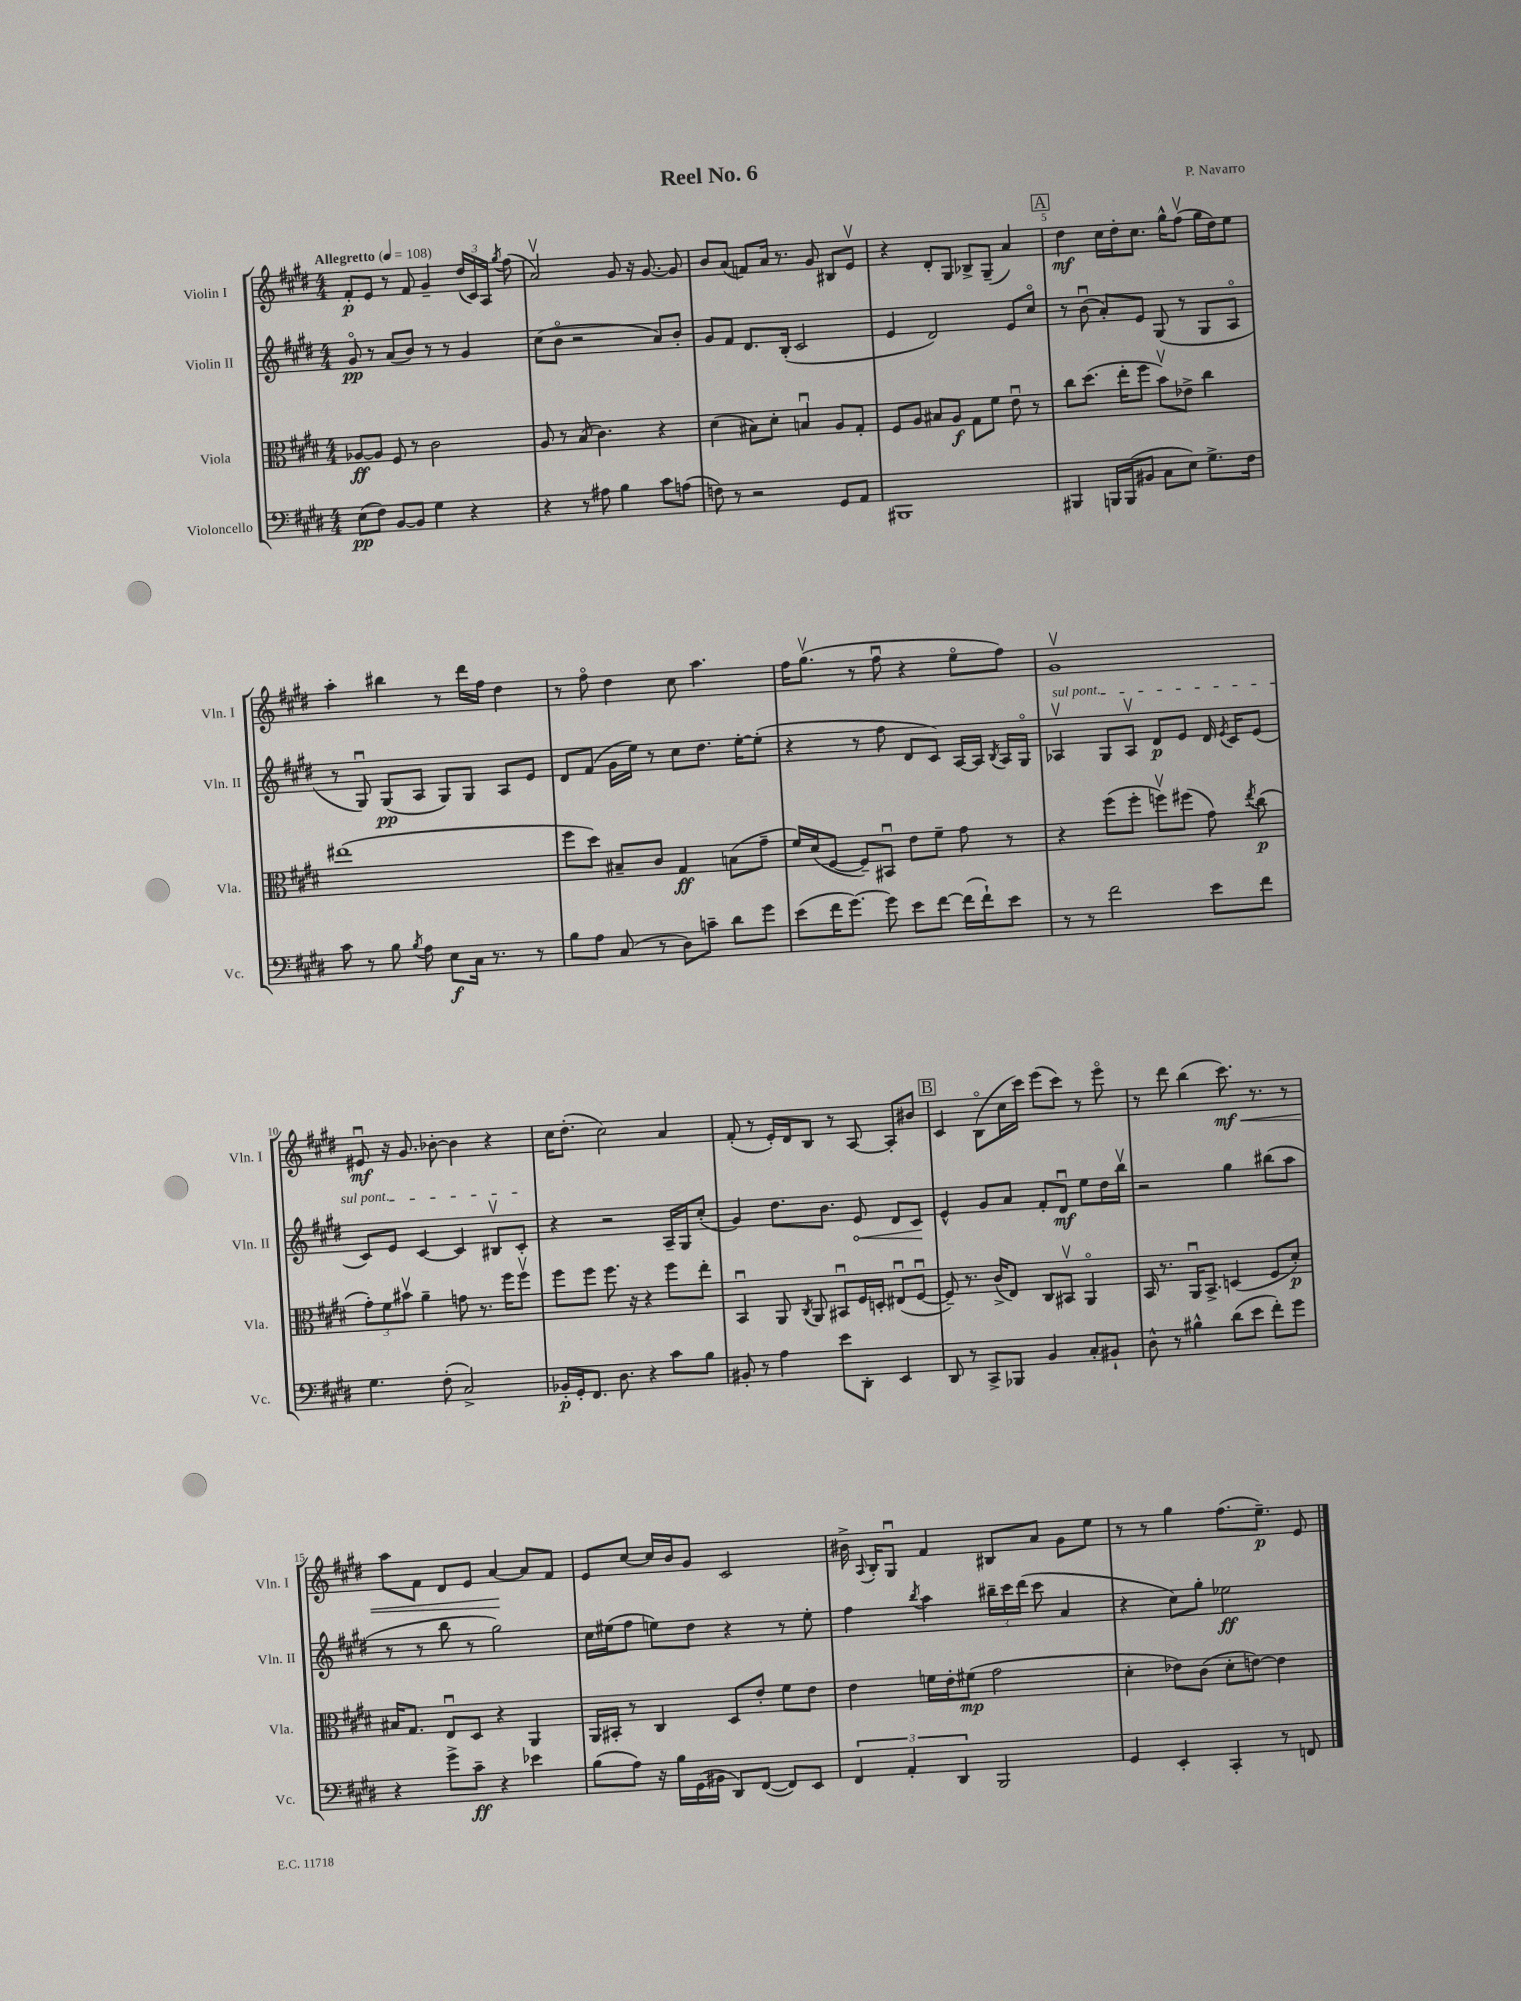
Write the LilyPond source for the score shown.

\header { title = "Reel No. 6" composer = "P. Navarro" }
<<
\new StaffGroup <<
\new Staff = "s0" \with { instrumentName = "Violin I" shortInstrumentName = "Vln. I" } {
    \clef treble \key e \major \numericTimeSignature \time 4/4 \tempo "Allegretto" 4 = 108
    \autoBeamOff fis'8[-.\p e'8] r8 fis'8 gis'4-- \tuplet 3/2 { dis''16[( cis'16) a16] } \acciaccatura { gis''8 } fis''8( |
    a'2\upbow) gis'8 r16 gis'8.~ gis'8 |
    b'8[ a'8]( f'8[) a'16] r8. gis'8 bis8[ e'8]\upbow |
    r4 dis'8[-. gis8] bes8[-> gis8]--( a'4) |
    \mark \markup { \box "A" } dis''4\mf cis''16[ dis''16-. cis''8.] gis''16[-^ fis''8]\upbow( gis''16[ dis''16) e''8] |
    a''4-. bis''4 r8 dis'''16[ fis''16] dis''4 |
    r8 fis''8\flageolet dis''4 cis''8 a''4. |
    fis''16[ gis''8.]\upbow( r8 fis''8\downbow r4 e''8[\flageolet fis''8]) |
    gis'1\upbow |
    eis'8\downbow\mf r16 gis'8. bes'8~-. bes'4 r4 |
    cis''16[ dis''8.]-.( cis''2) a'4 |
    fis'8-.( r8 e'16[-.) dis'16 b8] r8 a8~ a8[-. bis'8] |
    \mark \markup { \box "B" } cis'4 b8[\flageolet( cis''16 cis'''16]) e'''8[( cis'''8]) r8 e'''8\flageolet |
    r8 dis'''8 b''4( cis'''8.\mf\<) r8. r8 |
    a''8[ fis'8] dis'8[ e'8] a'4~\! a'8[ fis'8] |
    e'8[ cis''8]~ cis''16[ b'16 gis'8] cis'2 |
    bis'16-> \appoggiatura { a8 } b16[-. gis8]\downbow fis'4 bis8[ a'8] gis'8[ e''8] |
    r8 r8 gis''4 fis''8.[( e''8.]--\p) e'8 \bar "|." |
}
\new Staff = "s1" \with { instrumentName = "Violin II" shortInstrumentName = "Vln. II" } {
    \clef treble \key e \major \numericTimeSignature \time 4/4
    \autoBeamOff gis'8\flageolet\pp r8 a'8[( b'8]) r8 r8 gis'4 |
    cis''8[( b'8]\flageolet r2 a'8[) b'8]-. |
    gis'8[ fis'8] dis'8.[ b16]-.( cis'2 |
    e'4 dis'2) e'8[ cis''8]\flageolet |
    \mark \markup { \box "A" } r8 b'8\downbow( a'8[-.) e'8] gis8( r8 gis8[ a8]\flageolet |
    r8 gis8\downbow) gis8[\pp( a8] gis8[) gis8] a8[ e'8] |
    dis'8[ fis'8]( gis'16[ e''16]) r8 cis''8[ dis''8.] e''16[~-. e''8]-.( |
    r4 r8 fis''8 dis'8[ cis'8]) a16[~ a16] \acciaccatura { b8 } a16[ gis16]\flageolet |
    \once \override TextSpanner.bound-details.left.text = \markup { \italic "sul pont." } aes4\upbow\startTextSpan gis8[ aes8]\upbow dis'8[\p e'8] dis'16 \acciaccatura { e'8 } cis'16[ e'8]( |
    cis'8[) e'8] cis'4~ cis'4 bis8[\upbow cis'8]-.\stopTextSpan |
    r4 r2 a16[-- gis16 cis''8]-.( |
    gis'4) dis''8.[ b'8.] \once \override Hairpin.circled-tip = ##t e'8\< dis'8[ cis'8]\! |
    \mark \markup { \box "B" } e'4-^ gis'8[ a'8] fis'8[-. dis'8]\downbow\mf e''8[ dis''16 b''16]\upbow |
    r2 gis''4 bis''8[( a''8] |
    r8 r8 b''8 r8 gis''2) |
    cis''16[ eis''16( fis''8] e''8[) dis''8] r4 r8 e''8-. |
    fis''4 \acciaccatura { b''8 } a''4 \tuplet 3/2 { bis''16[-- cis'''16 dis'''16]( } cis'''8 a'4 |
    r4 cis''8[) gis''8]-. ees''2\ff \bar "|." |
}
\new Staff = "s2" \with { instrumentName = "Viola" shortInstrumentName = "Vla." } {
    \clef alto \key e \major \numericTimeSignature \time 4/4
    \autoBeamOff aes8[~\ff aes8] fis8 r8 cis'2 |
    a8 r8 b8( cis'4.) r4 |
    dis'4( bis8[) dis'8]-. b4\downbow a8[ gis8]-. |
    fis8[ a8] bis8[ a8]\f gis8[ fis'8] e'8\downbow r8 |
    \mark \markup { \box "A" } cis''8[ dis''8.]( e''16[-. fis''8] b'8[\upbow) ees'8]-> cis''4 |
    eis''1( |
    fis''8[ dis''8]) bis8[-- cis'8] gis4\ff b8[( gis'8]-- |
    fis'16[) dis'16( fis8]~ fis8[--) bis,8]\downbow e'8[ fis'8]-- gis'8 r8 |
    r4 fis''8[( fis''8]-. f''8[\upbow) fis''8]( gis'8) \acciaccatura { e''8 } cis''8\p( |
    \tuplet 3/2 { gis'8[-.) fis'8 bis'8]\upbow } a'4-- g'8 r8. fis''16[ fis''8]\upbow |
    fis''8[ fis''8] fis''8. r16 r4 fis''8[ e''8]-. |
    b,4\downbow a,8 \acciaccatura { cis8 } a,8 bis,8[\downbow fis16 d16]-. eis8[\downbow( fis8]~\downbow |
    \mark \markup { \box "B" } fis8--) r8. cis'16[->( e8]) cis8[ bis,8]\upbow a,4\flageolet |
    b,16 r8. a,16[\downbow b,8.]-> d4( fis8[ dis'8]-.\p) |
    bis16[ gis8.] e8[\downbow dis8] r4 a,4 |
    a,16[ bis,16]-. r8 cis4 dis8[ e'8]-. fis'8[ e'8] |
    e'4 f'16[ e'16-. fis'8]\mp( gis'2 |
    dis'4-. ees'8[) cis'8]( dis'8[-. e'8]~) e'4 \bar "|." |
}
\new Staff = "s3" \with { instrumentName = "Violoncello" shortInstrumentName = "Vc." } {
    \clef bass \key e \major \numericTimeSignature \time 4/4
    \autoBeamOff e8[\pp( fis8]) b,8[~ b,8] gis4 r4 |
    r4 r8 ais8 b4 cis'8[ a8]( |
    f8) r8 r2 gis,8[ a,8] |
    bis,,1 |
    \mark \markup { \box "A" } bis,,4 b,,16[ b,,16( bis,8] cis8[ e8]) gis8.[-> fis16] |
    cis'8 r8 b8 \acciaccatura { b8 } a8 e8[\f cis16] r8. r8 |
    b8[ a8] cis8( r8 dis8[) c'8]-- dis'8[ gis'8] |
    e'8[( fis'16 gis'8.]~) gis'8 e'8[ fis'8]~ fis'16[( fis'16-!) e'8] |
    r8 r8 fis'2 e'8[ fis'8] |
    gis4. fis8-.( cis2->) |
    bes,16[-.\p gis,16-. fis,8.] dis8. r4 cis'8[ b8] |
    bis,8-. r8 a4 e'8[ dis,8]-. e,4 |
    \mark \markup { \box "B" } dis,8 r8 cis,8[-> bes,,8] b,4 cis8[-. bis,8]-! |
    dis8-^ r8 bis4-^ dis'8[( e'8] fis'8[-.) gis'8] |
    r4 gis'8[-> cis'8]--\ff r4 ees'4 |
    b8[( a8]) r16 b16[ gis,16( bis,16] dis,8[) fis,8]~( fis,8[) e,8] |
    \tuplet 3/2 { fis,4 a,4-. dis,4 } b,,2 |
    gis,4 e,4-. cis,4-. r8 f,8 \bar "|." |
}
>>
>>
\layout { \context { \Score \override BarNumber.break-visibility = ##(#f #t #t) barNumberVisibility = #(every-nth-bar-number-visible 5) } }
